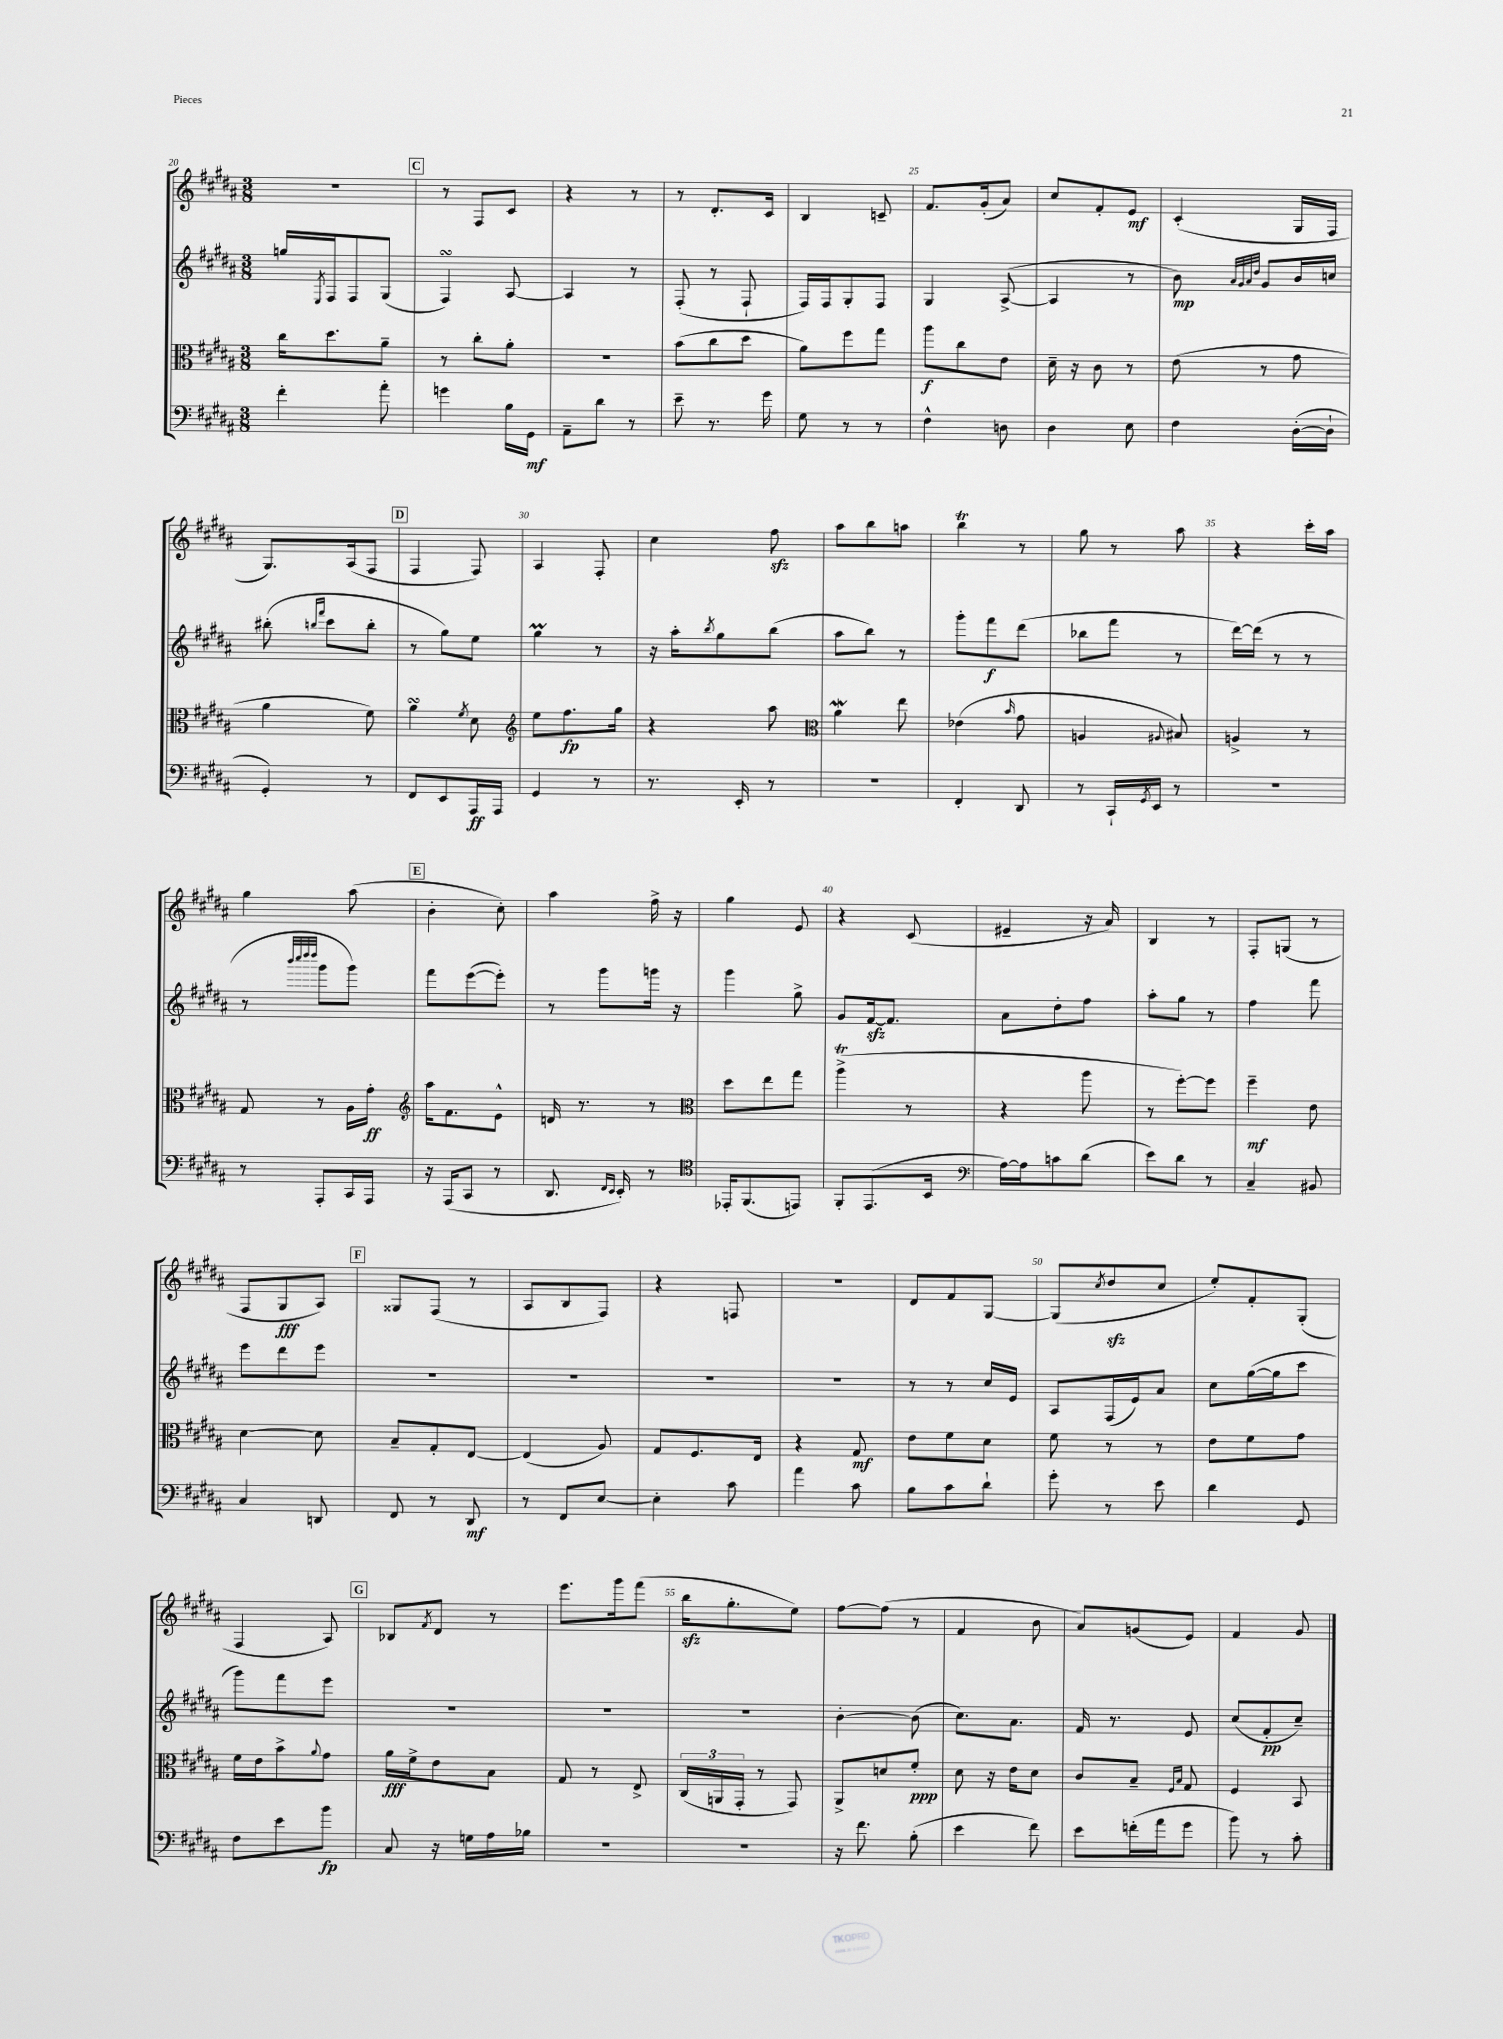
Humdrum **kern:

**kern	**dynam	**kern	**dynam	**kern	**dynam	**kern	**dynam
*part4	*part4	*part3	*part3	*part2	*part2	*part1	*part1
*staff4	*staff4	*staff3	*staff3	*staff2	*staff2	*staff1	*staff1
*clefF4	*	*clefC3	*	*clefG2	*	*clefG2	*
*k[f#c#g#d#a#]	*	*k[f#c#g#d#a#]	*	*k[f#c#g#d#a#]	*	*k[f#c#g#d#a#]	*
*M3/8	*	*M3/8	*	*M3/8	*	*M3/8	*
=20	=20	=20	=20	=20	=20	=20	=20
4f#'\	.	16cc#\KL	.	16ggn/LL	.	4.r	.
.	.	.	.	8qE/	.	.	.
.	.	8.dd#\	.	16F#/J	.	.	.
.	.	.	.	8F#/	.	.	.
8a#'\	.	8a#~\J	.	(8G#/J	.	.	.
!!LO:REH:place=s1:t=C
=21	=21	=21	=21	=21	=21	=21	=21
4gn\	.	8r	.	4F#sSSS/)	.	8r	.
.	.	8cc#'\L	.	.	.	8F#/L	.
16B\LL	.	8a#'\J	.	[8A#/	.	8c#/J	.
16GG#\JJ	mf	.	.	.	.	.	.
=22	=22	=22	=22	=22	=22	=22	=22
8AA#~\L	.	4.r	.	4A#/]	.	4r	.
8d#\J	.	.	.	.	.	.	.
8r	.	.	.	8r	.	8r	.
=23	=23	=23	=23	=23	=23	=23	=23
8e~\	.	(8b\L	.	(8F#'/	.	8r	.
8.r	.	8cc#\	.	8r	.	8.d#'/L	.
.	.	8dd#\J	.	8F#`/	.	.	.
16g#\	.	.	.	.	.	16c#/Jk	.
=24	=24	=24	=24	=24	=24	=24	=24
8G#\	.	8a#\L)	.	16F#/LL)	.	4B/	.
.	.	.	.	16F#/J	.	.	.
8r	.	8ff#\	.	8G#'/	.	.	.
8r	.	8gg#\J	.	8F#/J	.	8cn~/	.
=25	=25	=25	=25	=25	=25	=25	=25
4F#^^\	.	8aa#\L	f	4G#/	.	8.f#/L	.
.	.	8cc#\	.	.	.	.	.
.	.	.	.	.	.	(16g#'/k	.
8Dn\	.	8e\J	.	([8A#^/	.	8a#/J)	.
=26	=26	=26	=26	=26	=26	=26	=26
4D#\	.	16d#~\	.	4A#/]	.	8cc#/L	.
.	.	16r	.	.	.	.	.
.	.	8c#\	.	.	.	8f#'/	.
8E\	.	8r	.	8r	.	8e/J	mf
=27	=27	=27	=27	=27	=27	=27	=27
4F#\	.	(8e\	.	8b\)	mp	(4c#'/	.
.	.	.	.	32qqa#/LLL	.	.	.
.	.	.	.	32qqg#/	.	.	.
.	.	.	.	32qqa#/	.	.	.
.	.	.	.	32qqdd#/JJJ	.	.	.
.	.	8r	.	8g#/L	.	.	.
([16D#'\LL	.	8g#\	.	16b/L	.	16G#/LL	.
16D#`\JJ]	.	.	.	16ccn/JJ	.	16F#/JJ	.
!!LO:LB:g=z
=28	=28	=28	=28	=28	=28	=28	=28
4GG#'/)	.	4a#\	.	(8bb#X'\	.	8.G#/L)	.
.	.	.	.	16qqbbn/LL	.	.	.
.	.	.	.	16qqfff#/JJ	.	.	.
.	.	.	.	8ccc#\L	.	.	.
.	.	.	.	.	.	(16A#/k	.
8r	.	8f#\)	.	8bb'\J	.	8F#/J	.
!!LO:REH:place=s1:t=D
=29	=29	=29	=29	=29	=29	=29	=29
8FF#/L	.	4a#sSsS\	.	8r	.	4F#/	.
8EE/	.	.	.	8gg#\L)	.	.	.
.	.	8qf#/	.	.	.	.	.
16AAA#/L	ff	8d#\	.	8ee\J	.	8F#/)	.
16AAA#/JJ	.	.	.	.	.	.	.
=30	=30	=30	=30	=30	=30	=30	=30
*	*	*clefG2	*	*	*	*	*
4GG#/	.	8ee\L	.	4gg#M\	.	4A#/	.
.	.	8.ff#\	fp	.	.	.	.
8r	.	.	.	8r	.	8F#'/	.
.	.	16gg#\Jk	.	.	.	.	.
=31	=31	=31	=31	=31	=31	=31	=31
8.r	.	4r	.	16r	.	4cc#\	.
.	.	.	.	16aa#'\KL	.	.	.
.	.	.	.	8qbb/	.	.	.
.	.	.	.	8gg#\	.	.	.
16EE'/	.	.	.	.	.	.	.
8r	.	8aa#\	.	(8bb\J	.	8ff#zz\	.
=32	=32	=32	=32	=32	=32	=32	=32
*	*	*clefC3	*	*	*	*	*
4.r	.	4a#W\	.	8aa#\L	.	8aa#\L	.
.	.	.	.	8bb\J)	.	8bb\	.
.	.	8ee\	.	8r	.	8aan\J	.
=33	=33	=33	=33	=33	=33	=33	=33
4FF#'/	.	(4e-X\	.	8ggg#'\L	.	4bbT\	.
.	.	.	.	8fff#\	f	.	.
.	.	16qqb/	.	.	.	.	.
8DD#/	.	8g#\	.	(8ddd#\J	.	8r	.
=34	=34	=34	=34	=34	=34	=34	=34
8r	.	4An/	.	8bb-X\L	.	8gg#\	.
16CC#`/LL	.	.	.	8fff#\J	.	8r	.
8qGG#/	.	.	.	.	.	.	.
16EE/JJ	.	.	.	.	.	.	.
.	.	8qqA#X/	.	.	.	.	.
8r	.	8B#X/)	.	8r	.	8aa#\	.
=35	=35	=35	=35	=35	=35	=35	=35
4.r	.	4An^/	.	[16ddd#\LL)	.	4r	.
.	.	.	.	(16ddd#\JJ]	.	.	.
.	.	.	.	8r	.	.	.
.	.	8r	.	8r	.	16ccc#'\LL	.
.	.	.	.	.	.	16aa#\JJ	.
!!LO:LB:g=z
=36	=36	=36	=36	=36	=36	=36	=36
8r	.	8G#/	.	8r	.	4gg#\	.
.	.	.	.	32qqbbb/LLL	.	.	.
.	.	.	.	32qqcccc#/	.	.	.
.	.	.	.	32qqdddd#/	.	.	.
.	.	.	.	32qqdddd#/JJJ	.	.	.
8AAA#'/L	.	8r	.	8ggg#\L	.	.	.
16CC#/L	.	16A#\LL	.	8ggg#\J)	.	(8aa#\	.
16AAA#/JJ	.	16g#'\JJ	ff	.	.	.	.
!!LO:REH:place=s1:t=E
=37	=37	=37	=37	=37	=37	=37	=37
*	*	*clefG2	*	*	*	*	*
16r	.	16aa#\KL	.	8fff#\L	.	4b'\	.
(16AAA#/KL	.	8.f#\	.	.	.	.	.
8CC#/J	.	.	.	([8eee\	.	.	.
8r	.	8e^^\J	.	8eee'\J])	.	8cc#'\)	.
=38	=38	=38	=38	=38	=38	=38	=38
8.DD#/	.	16dn/	.	8r	.	4aa#\	.
.	.	8.r	.	.	.	.	.
.	.	.	.	8ggg#\L	.	.	.
16qqFF#/LL	.	.	.	.	.	.	.
16qqEE/JJ	.	.	.	.	.	.	.
16EE'/)	.	.	.	.	.	.	.
8r	.	8r	.	16gggn\Jk	.	16ff#^\	.
.	.	.	.	16r	.	16r	.
=39	=39	=39	=39	=39	=39	=39	=39
*clefC4	*	*clefC3	*	*	*	*	*
16EE-X'/KL	.	8dd#\L	.	4ggg#\	.	4gg#\	.
(8.FF#/	.	.	.	.	.	.	.
.	.	8ee\	.	.	.	.	.
8EEn/J)	.	8gg#\J	.	8gg#^\	.	8e/	.
=40	=40	=40	=40	=40	=40	=40	=40
8FF#'/L	.	(4aa#t^\	.	8g#/L	.	4r	.
(8.EE/	.	.	.	[16f#zz/k	.	.	.
.	.	.	.	8.f#/J]	.	.	.
.	.	8r	.	.	.	(8c#/	.
16BB/Jk	.	.	.	.	.	.	.
=41	=41	=41	=41	=41	=41	=41	=41
*clefF4	*	*	*	*	*	*	*
[16A#\LL)	.	4r	.	8a#\L	.	4e#X~/	.
16A#\J]	.	.	.	.	.	.	.
8cn\	.	.	.	8dd#'\	.	.	.
(8d#\J	.	8aa#\	.	8ff#\J	.	16r	.
.	.	.	.	.	.	16a#/)	.
=42	=42	=42	=42	=42	=42	=42	=42
8e\L)	.	8r	.	8aa#'\L	.	4B/	.
8d#\J	.	[8ff#'\L)	.	8gg#\J	.	.	.
8r	.	8ff#\J]	.	8r	.	8r	.
=43	=43	=43	=43	=43	=43	=43	=43
4C#~/	.	4ff#~\	mf	4ff#\	.	8F#'/L	.
.	.	.	.	.	.	(8Gn/J	.
8BB#X/	.	8e\	.	8fff#\	.	8r	.
!!LO:LB:g=z
=44	=44	=44	=44	=44	=44	=44	=44
4C#/	.	[4d#\	.	8eee\L	.	8F#/L	.
.	.	.	.	8ddd#\	.	8G#/	fff
8DDn/	.	8d#\]	.	8eee\J	.	8A#/J)	.
!!LO:REH:place=s1:t=F
=45	=45	=45	=45	=45	=45	=45	=45
8FF#/	.	8B~/L	.	4.r	.	8G##X/L	.
8r	.	8G#'/	.	.	.	(8F#/J	.
8DD#/	mf	[8E/J	.	.	.	8r	.
=46	=46	=46	=46	=46	=46	=46	=46
8r	.	(4E/]	.	4.r	.	8A#/L	.
8FF#/L	.	.	.	.	.	8B/	.
[8E/J	.	8A#/)	.	.	.	8F#/J)	.
=47	=47	=47	=47	=47	=47	=47	=47
4E'\]	.	8G#/L	.	4.r	.	4r	.
.	.	8.F#/	.	.	.	.	.
8c#\	.	.	.	.	.	8Fn/	.
.	.	16E/Jk	.	.	.	.	.
=48	=48	=48	=48	=48	=48	=48	=48
4a#\	.	4r	.	4.r	.	4.r	.
8c#\	.	8G#/	mf	.	.	.	.
=49	=49	=49	=49	=49	=49	=49	=49
8B\L	.	8e\L	.	8r	.	8d#/L	.
8c#\	.	8f#\	.	8r	.	8f#/	.
8d#`\J	.	8d#\J	.	16cc#/LL	.	[8G#/J	.
.	.	.	.	16e/JJ	.	.	.
=50	=50	=50	=50	=50	=50	=50	=50
8g#'\	.	8f#\	.	8A#/L	.	(8G#/L]	.
.	.	.	.	.	.	8qcc#/	.
8r	.	8r	.	(16F#/L	.	8dd#zz/	.
.	.	.	.	16e/J)	.	.	.
8e\	.	8r	.	8a#/J	.	8cc#/J	.
=51	=51	=51	=51	=51	=51	=51	=51
4d#\	.	8e\L	.	8cc#\L	.	8ee'/L)	.
.	.	8f#\	.	([16gg#\L	.	8f#'/	.
.	.	.	.	16gg#\J]	.	.	.
8GG#/	.	8g#\J	.	8ccc#\J	.	(8G#'/J	.
!!LO:LB:g=z
=52	=52	=52	=52	=52	=52	=52	=52
8F#\L	.	16f#\LL	.	8ggg#\L)	.	4F#/	.
.	.	16e\J	.	.	.	.	.
8e\	.	8b^\	.	8fff#\	.	.	.
.	.	8qqa#/	.	.	.	.	.
8b\J	fp	8g#\J	.	8eee\J	.	8A#/)	.
!!LO:REH:place=s1:t=G
=53	=53	=53	=53	=53	=53	=53	=53
8C#/	.	16a#\LL	fff	4.r	.	8B-X/L	.
.	.	16f#^\J	.	.	.	.	.
.	.	.	.	.	.	8qf#/	.
16r	.	8e\	.	.	.	8d#/J	.
16Gn\LL	.	.	.	.	.	.	.
16A#\	.	8B\J	.	.	.	8r	.
16B-X\JJ	.	.	.	.	.	.	.
=54	=54	=54	=54	=54	=54	=54	=54
4.r	.	8G#/	.	4.r	.	8.eee\L	.
.	.	8r	.	.	.	.	.
.	.	.	.	.	.	16ggg#\k	.
.	.	8E^/	.	.	.	(8fff#\J	.
=55	=55	=55	=55	=55	=55	=55	=55
4.r	.	(24C#/LL	.	4.r	.	16bbzz\KL	.
.	.	24AAn/	.	.	.	.	.
.	.	.	.	.	.	8.gg#'\	.
.	.	24GG#'/JJ	.	.	.	.	.
.	.	8r	.	.	.	.	.
.	.	8GG#/)	.	.	.	8ee\J)	.
=56	=56	=56	=56	=56	=56	=56	=56
16r	.	8AA#^/L	.	[4b'\	.	[8ff#\L	.
8.f#\	.	.	.	.	.	.	.
.	.	8dn/	.	.	.	(8ff#\J]	.
(8B'\	.	8f#'/J	ppp	(8b\]	.	8r	.
=57	=57	=57	=57	=57	=57	=57	=57
4e\	.	8d#\	.	8.cc#\L)	.	4f#/	.
.	.	16r	.	.	.	.	.
.	.	16e\KL	.	8.a#\J	.	.	.
8f#\)	.	8d#\J	.	.	.	8b\	.
=58	=58	=58	=58	=58	=58	=58	=58
8e\L	.	8c#/L	.	16f#/	.	8a#/L)	.
.	.	.	.	8.r	.	.	.
(16fn'\L	.	8B~/J	.	.	.	(8gn/	.
16a#\J	.	.	.	.	.	.	.
.	.	16qqF#/LL	.	.	.	.	.
.	.	16qqB/JJ	.	.	.	.	.
8g#\J	.	8G#/	.	8e/	.	8e/J)	.
=59	=59	=59	=59	=59	=59	=59	=59
8b\)	.	4F#/	.	(8cc#/L	.	4f#/	.
8r	.	.	.	8f#'/	pp	.	.
8c#'\	.	8BB/	.	8cc#~/J)	.	8g#/	.
==	==	==	==	==	==	==	==
*-	*-	*-	*-	*-	*-	*-	*-
